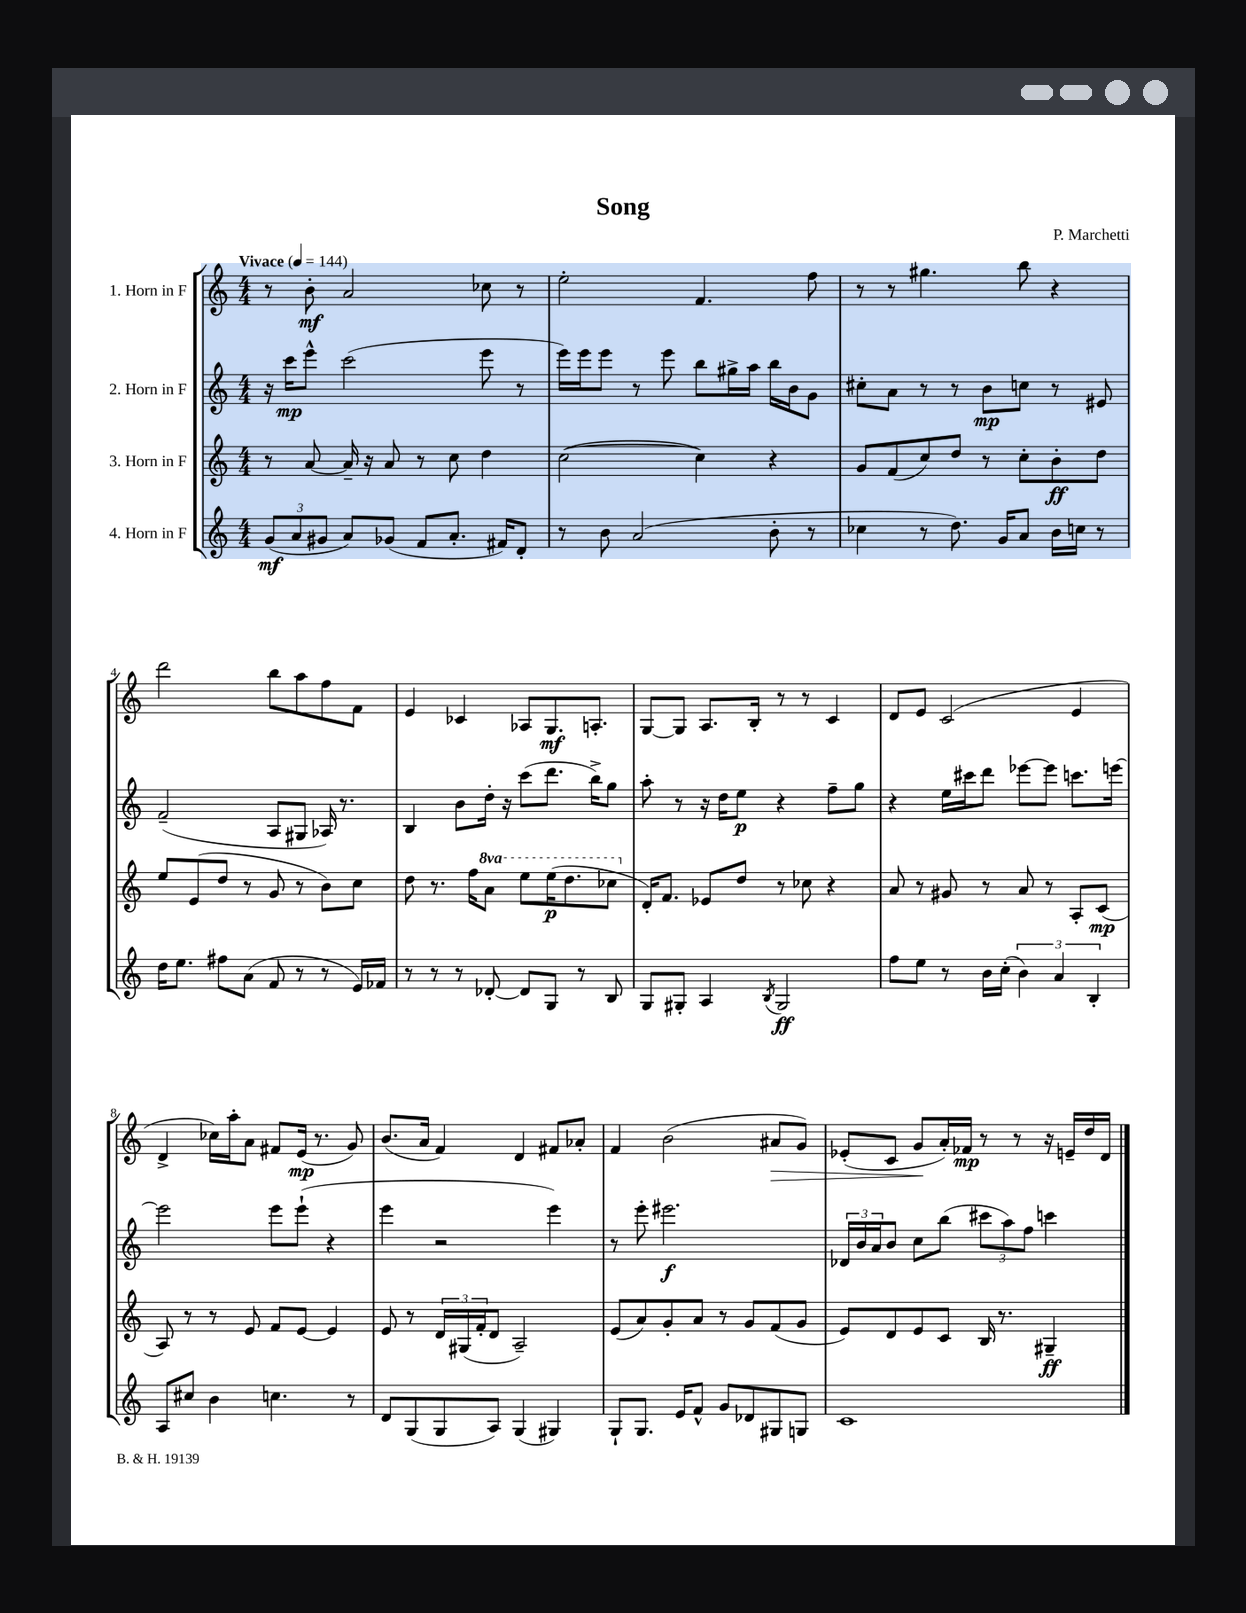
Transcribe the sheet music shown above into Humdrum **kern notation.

**kern	**kern	**kern	**kern
*staff4	*staff3	*staff2	*staff1
*clefG2	*clefG2	*clefG2	*clefG2
*k[]	*k[]	*k[]	*k[]
*M4/4	*M4/4	*M4/4	*M4/4
*MM144	*MM144	*MM144	*MM144
(12g/L	8r	16r	8r
.	.	16ccc\LK	.
12a/	.	.	.
.	[8a/	8eee^^\J	8b'\
12g#/J	.	.	.
8a/L)	16a~/]	(2ccc\	2a/
.	16r	.	.
(8g-/J	8a/	.	.
8f/L	8r	.	.
8.a'/J	8cc\	.	.
.	4dd\	8eee\	8cc-\
16f#/LK)	.	.	.
8d'/J	.	8r	8r
=	=	=	=
8r	([2cc\	16eee\LL)	2ee'\
.	.	16eee\J	.
8b\	.	8eee\J	.
(2a/	.	8r	.
.	.	8eee\	.
.	4cc\])	8bb\L	4.f/
.	.	16gg#^\L	.
.	.	16aa\JJ	.
8b'\	4r	16bb\LL	.
.	.	16b\J	.
8r	.	8g\J	8ff\
=	=	=	=
4cc-\	8g/L	8cc#'\L	8r
.	(8f/	8a\J	8r
8r	8cc/)	8r	4.gg#\
8.dd\)	8dd/J	8r	.
.	8r	8b\L	.
16g/LK	.	.	.
8a/J	8cc'\L	8cc\J	8bb\
16b\LL	8b'\	8r	4r
16cc\JJ	.	.	.
8r	8dd\J	8e#/	.
=	=	=	=
16dd\LK	8ee/L	(2f~/	2ddd\
8.ee\J	.	.	.
.	(8e/	.	.
8ff#\L	8dd/J	.	.
(8a\J	8r	.	.
8f/	8g/	8A/L	8bb\L
8r	8r	8G#/J	8aa\
8r	8b\L)	16A-/)	8ff\
.	.	8.r	.
16e/LL)	8cc\J	.	8f\J
16f-/JJ	.	.	.
=	=	=	=
8r	8dd\	4B/	4e/
8r	8.r	.	.
8r	.	8b\L	4c-/
.	16ff\LK	.	.
[8d-'/	8aa\J	16dd'\Jk	.
.	.	16r	.
8d-/]L	8eee\L	(8ccc\L	8A-/L
8G/J	(16eee\K	8.ddd\J	8.G/
.	8.ddd\	.	.
8r	.	.	.
.	.	16bb^\LK)	8.A'/J
8B/	8ccc-\J	8gg\J	.
=	=	=	=
8G/L	16d'/LK)	8aa'\	[8G/L
.	8.f/J	.	.
8G#'/J	.	8r	8G/]J
4A/	8e-/L	16r	8.A/L
.	.	16dd\LK	.
.	8dd/J	8ee\J	.
.	.	.	16B'/Jk
8qB/	.	.	.
2G#/	8r	4r	8r
.	8cc-\	.	8r
.	4r	8ff~\L	4c/
.	.	8gg\J	.
=	=	=	=
8ff\L	8a/	4r	8d/L
8ee\J	8r	.	8e/J
8r	8g#/	16ee\LL	(2c/
.	.	16ccc#\J	.
16b\LL	8r	8ddd\J	.
(16cc'\JJ	.	.	.
6b\)	8a/	[8eee-\L	.
.	8r	8eee-\]J	.
6a/	.	.	.
.	8A'/L	8.ccc\L	4e/
6B'/	.	.	.
.	(8c/J	.	.
.	.	[16eee\Jk	.
=	=	=	=
8A/L	8A/)	2eee\]	4d^/
8cc#/J	8r	.	.
4b\	8r	.	16cc-\LL)
.	.	.	16aa'\J
.	8e/	.	8a\J
4.cc\	8f/L	8eee\L	8f#/L
.	[8e/J	(8eee`\J	(16e/Jk
.	.	.	8.r
.	4e/]	4r	.
8r	.	.	8g/)
=	=	=	=
8d/L	8e/	4eee\	(8.b/L
(8G/	8r	.	.
.	.	.	16a/Jk
8G/	24d/LL	2r	4f/)
.	(24G#/	.	.
.	24f'/J	.	.
8A/J)	8d/J	.	.
(4G/	2A~/)	.	4d/
4G#/)	.	4eee\)	8f#/L
.	.	.	8a-'/J
=	=	=	=
8G`/L	(8e/L	8r	4f/
8.G/J	8a/)	8eee'\	.
.	8g'/	2.eee#\	(2b\
16e/LK	.	.	.
8f^^/J	8a/J	.	.
8g/L	8r	.	.
8d-/	8g/L	.	.
8G#/	(8f/	.	8a#/L
8G/J	8g/J	.	8g/J)
=	=	=	=
1c	8e/L)	24d-/LL	(8e-'/L
.	.	24b/	.
.	.	24a/J	.
.	8d/	8b/J	8c/J
.	8e/	8cc\L	8g/L
.	8c/J	(8bb\J	16a'/L)
.	.	.	16f-/JJ
.	16B/	12ccc#\L	8r
.	8.r	.	.
.	.	12aa\)	.
.	.	.	8r
.	.	12ff\J	.
.	4G#~/	4ccc\	16r
.	.	.	16e~/LL
.	.	.	16dd/
.	.	.	16d/JJ
==	==	==	==
*-	*-	*-	*-
